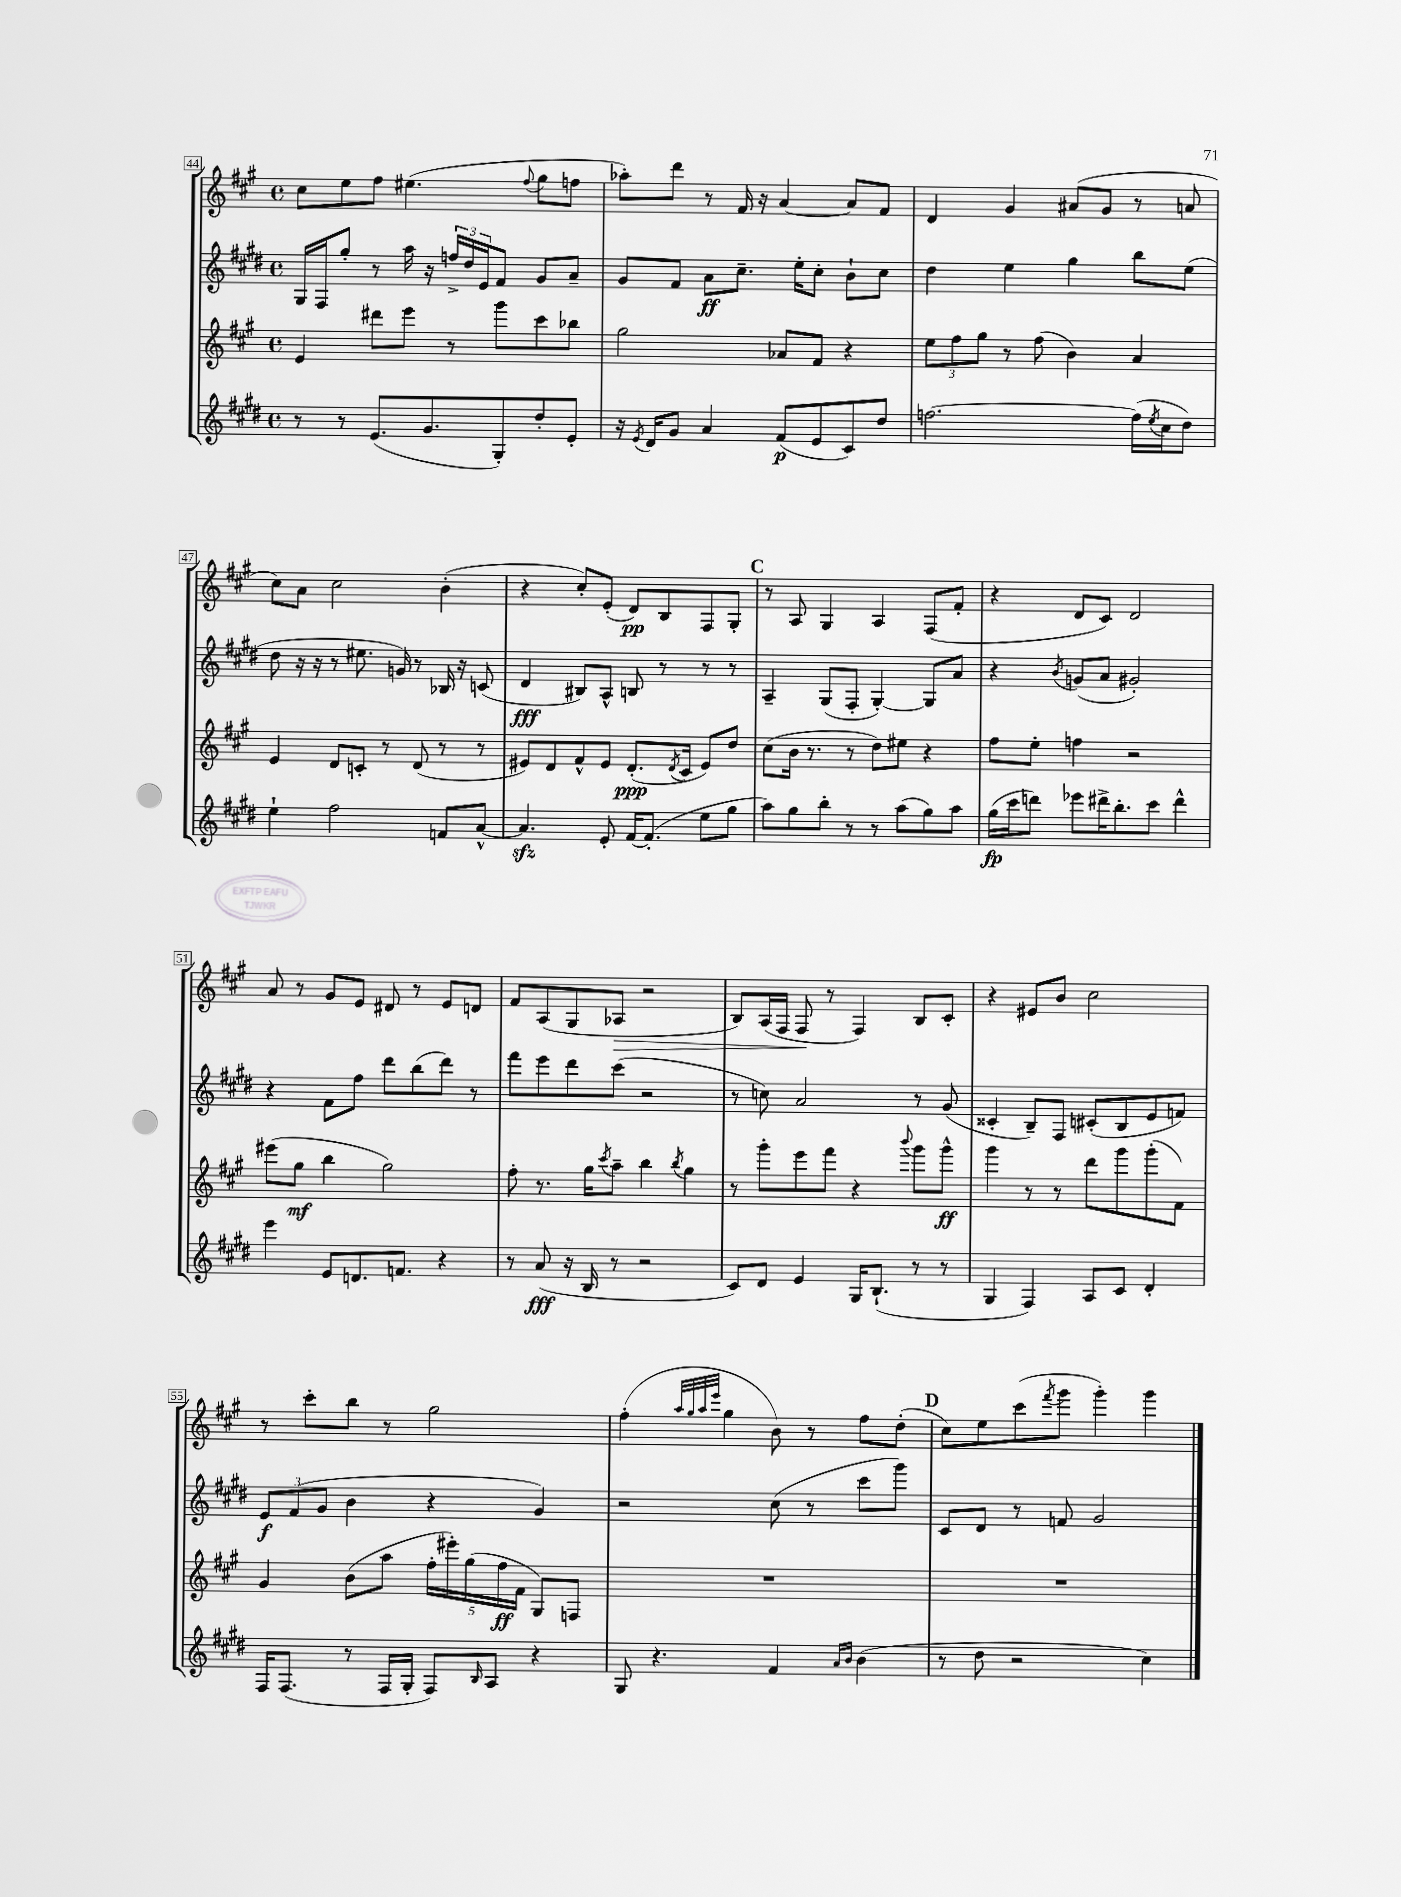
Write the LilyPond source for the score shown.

<<
\new StaffGroup <<
\new Staff = "s0" {
    \clef treble \key a \major \defaultTimeSignature \time 4/4
    cis''8 e''8 fis''8 eis''4.( \appoggiatura { fis''8 } gis''8 f''8 |
    aes''8-.) d'''8 r8 fis'16 r16 a'4~ a'8 fis'8 |
    d'4 gis'4 ais'8( gis'8 r8 a'8 |
    cis''8) a'8 cis''2 b'4-.( |
    r4 cis''8-.) e'8-.( d'8\pp) b8 fis8 gis8-. |
    \mark \markup { \bold "C" } r8 a8 gis4 a4 fis8( fis'8-. |
    r4 d'8 cis'8) d'2 |
    a'8 r8 gis'8 e'8 dis'8 r8 e'8 d'8 |
    fis'8 a8( gis8 aes8\> r2 |
    b8) a16( fis16 fis8\! r8 fis4) b8 cis'8-. |
    r4 eis'8 b'8 cis''2 |
    r8 cis'''8-. b''8 r8 gis''2 |
    fis''4-.( \grace { a''32 gis''32 a''32 e'''32 } gis''4 b'8) r8 fis''8 d''8-.( |
    \mark \markup { \bold "D" } cis''8) e''8 cis'''8( \acciaccatura { fis'''8 } gis'''8 gis'''4-.) gis'''4 \bar "|." |
}
\new Staff = "s1" {
    \clef treble \key e \major \defaultTimeSignature \time 4/4
    gis16 fis16 gis''8-. r8 a''16 r16 \tuplet 3/2 { f''16-> dis''16 e'16 } fis'8 gis'8 a'8-- |
    gis'8 fis'8 a'8\ff cis''8.-- e''16-. cis''8-. b'8-! cis''8 |
    dis''4 e''4 gis''4 b''8 e''8( |
    dis''8 r16 r16 r8 eis''8. g'16) r8 bes16 r16 c'8( |
    dis'4\fff bis8) a8-^ b8 r8 r8 r8 |
    \mark \markup { \bold "C" } a4-- gis8( fis8-. gis4~-.) gis8 a'8 |
    r4 \acciaccatura { b'8 } g'8( a'8 gis'2-.) |
    r4 fis'8 fis''8 dis'''8 b''8( dis'''8) r8 |
    fis'''8 e'''8 dis'''8 cis'''8( r2 |
    r8 c''8) a'2 r8 gis'8( |
    cisis'4-. b8--) fis8 cis'8-.( b8 e'8 f'8) |
    \tuplet 3/2 { e'8\f fis'8( gis'8 } b'4 r4 gis'4) |
    r2 cis''8( r8 cis'''8 gis'''8) |
    \mark \markup { \bold "D" } cis'8 dis'8 r8 f'8 gis'2 \bar "|." |
}
\new Staff = "s2" {
    \clef treble \key a \major \defaultTimeSignature \time 4/4
    e'4 dis'''8 e'''8 r8 gis'''8 cis'''8 bes''8 |
    gis''2 aes'8 fis'8 r4 |
    \tuplet 3/2 { e''8 fis''8 gis''8 } r8 fis''8( b'4) a'4 |
    e'4 d'8 c'8-. r8 d'8( r8 r8 |
    eis'8) d'8 fis'8-^ eis'8 d'8.-.\ppp( \acciaccatura { d'8 } cis'16 eis'8) d''8 |
    \mark \markup { \bold "C" } cis''8( b'16 r8. r8 d''8) eis''8 r4 |
    fis''8 e''8-. f''4 r2 |
    eis'''8( gis''8\mf b''4 gis''2) |
    fis''8-. r8. gis''16 \acciaccatura { cis'''8 } a''8-- b''4 \acciaccatura { b''8 } gis''4 |
    r8 gis'''8-. e'''8 fis'''8 r4 \appoggiatura { b'''8 } gis'''8 gis'''8-^\ff |
    gis'''4 r8 r8 d'''8 gis'''8 gis'''8-.( fis'8) |
    gis'4 b'8( a''8 \tuplet 5/4 { fis''16-. eis'''16-.) gis''16( fis''16\ff fis'16 } gis8) f8 |
    R1 |
    \mark \markup { \bold "D" } R1 \bar "|." |
}
\new Staff = "s3" {
    \clef treble \key e \major \defaultTimeSignature \time 4/4
    r8 r8 e'8.( gis'8. gis8-.) dis''8-. e'8-. |
    r16 \acciaccatura { e'8 } dis'16 gis'8 a'4 fis'8\p( e'8 cis'8) dis''8 |
    f''2.~ f''16( \acciaccatura { e''8 } cis''16 dis''8) |
    e''4-! fis''2 f'8 a'8~-^ |
    a'4.\sfz e'8-. fis'16~ fis'8.-.( e''8 gis''8 |
    \mark \markup { \bold "C" } a''8) gis''8 b''8-. r8 r8 a''8( gis''8) a''8 |
    gis''16\fp( cis'''16 d'''8) ees'''8 dis'''16-> b''8.-. cis'''8 dis'''4-^ |
    e'''4 e'8 d'8. f'8. r4 |
    r8 a'8\fff( r16 b16 r8 r2 |
    cis'8) dis'8 e'4 gis16 b8.-!( r8 r8 |
    gis4 fis4) a8 cis'8 dis'4-. |
    fis16 fis8.( r8 fis16 gis16-. fis8) \grace { b16 } a8 r4 |
    gis8 r4. fis'4 \grace { a'16 b'16 } b'4( |
    \mark \markup { \bold "D" } r8 dis''8 r2 cis''4) \bar "|." |
}
>>
>>
\layout { \context { \Score currentBarNumber = #44 \override BarNumber.stencil = #(make-stencil-boxer 0.1 0.3 ly:text-interface::print) } }
